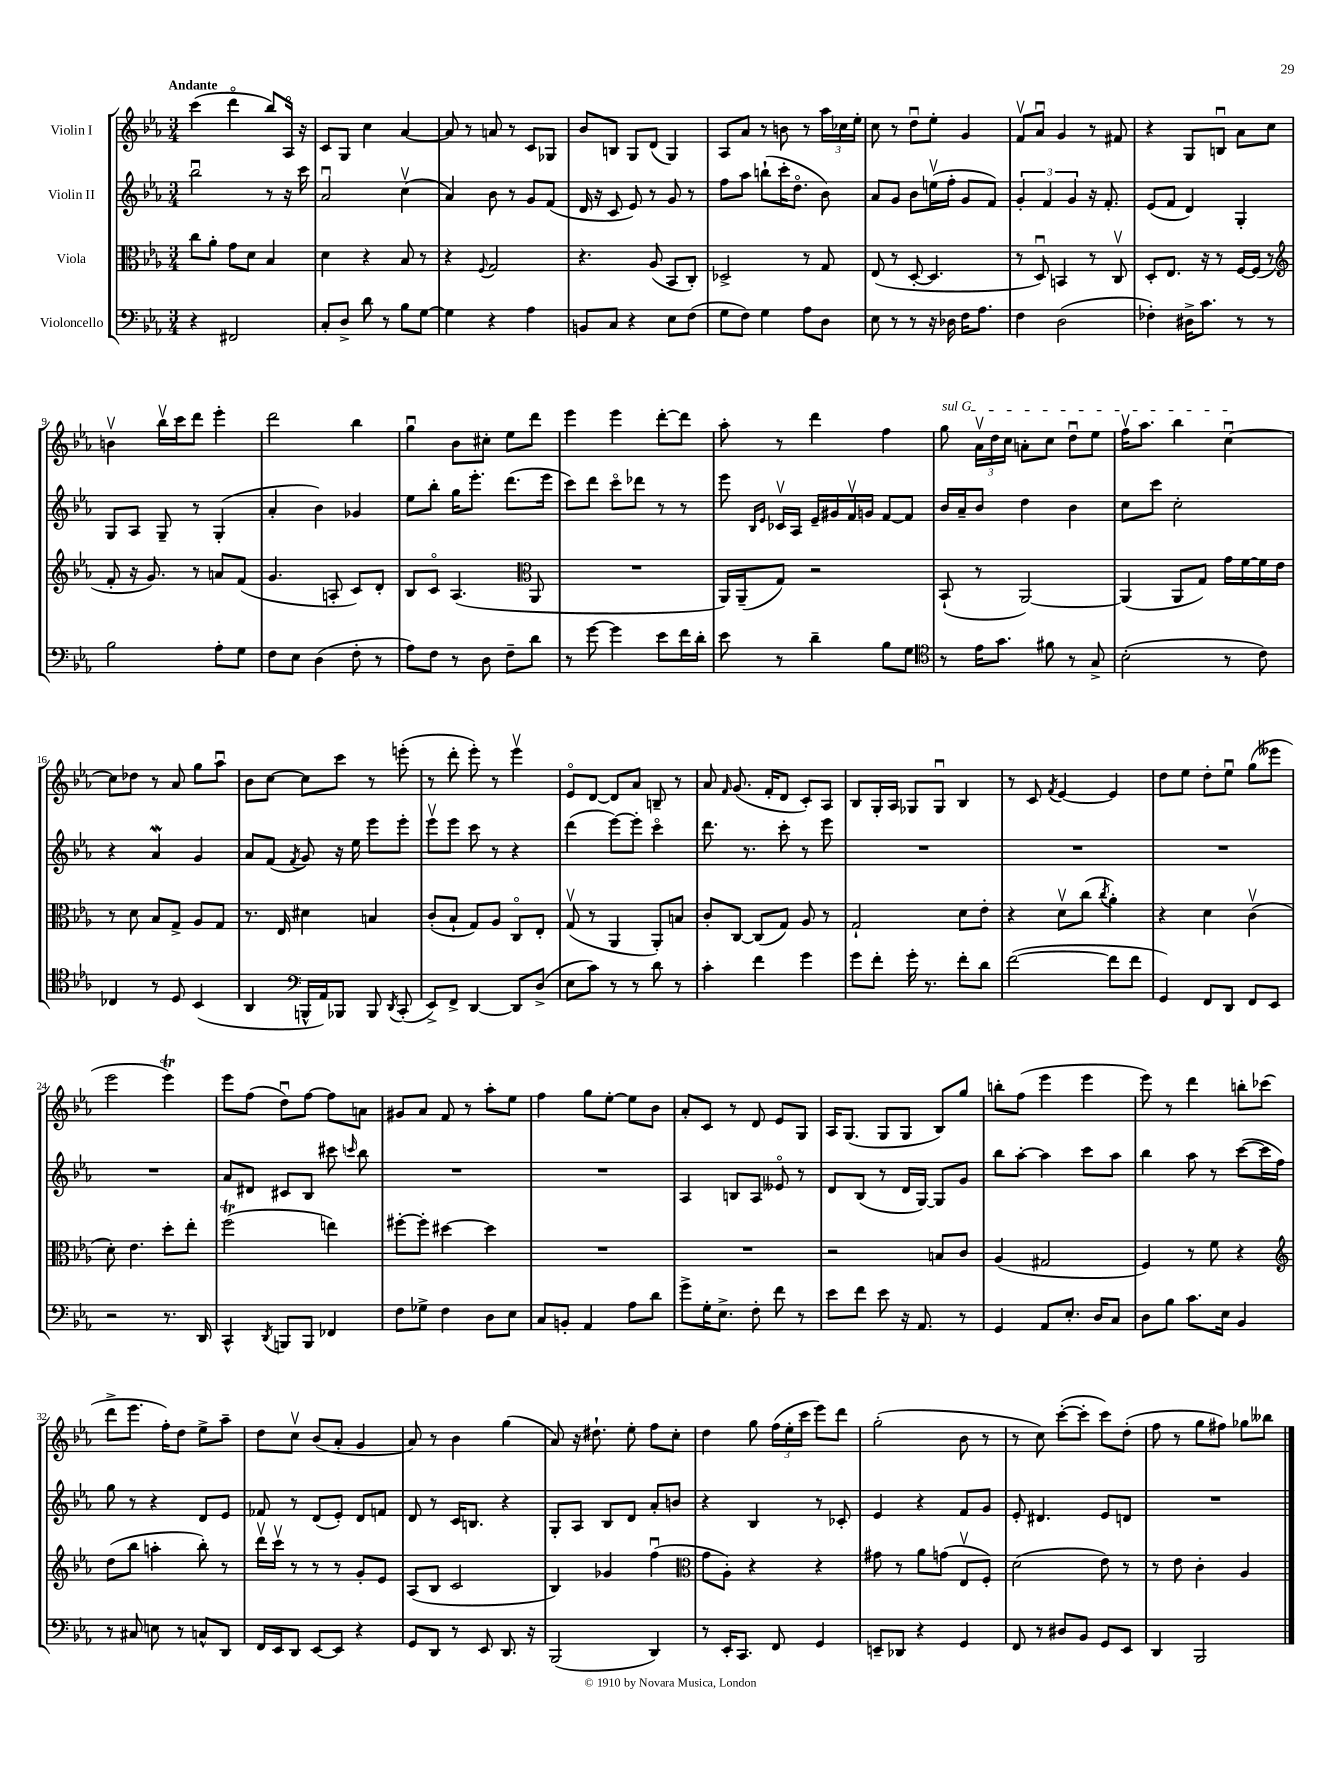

**kern	**kern	**kern	**kern
*part4	*part3	*part2	*part1
*staff4	*staff3	*staff2	*staff1
*I"Violoncello	*I"Viola	*I"Violin II	*I"Violin I
*clefF4	*clefC3	*clefG2	*clefG2
*k[b-e-a-]	*k[b-e-a-]	*k[b-e-a-]	*k[b-e-a-]
*M3/4	*M3/4	*M3/4	*M3/4
=1	=1	=1	=1
!	!	!	!LO:TX:a:B:t=Andante
4r	8cc\L	2bb-u\	(4ccc\
.	8a-'\J	.	.
2FF#X/	8g\L	.	4ddd\
.	8d\J	.	.
.	4B-/	8r	8bb-/L)
.	.	16r	16A-/Jk
.	.	16ccc\	16r
=2	=2	=2	=2
8C'/L	4d\	2a-u/	8c/L
8D^/J	.	.	8G/J
8d\	4r	.	4cc\
8r	.	.	.
8B-\L	8B-/	(4ccv\	[4a-/
[8G\J	8r	.	.
=3	=3	=3	=3
4G\]	4r	4a-/)	8a-/]
.	.	.	8r
.	8qqF/	.	.
4r	2G/	8b-\	8an/
.	.	8r	8r
4A-\	.	8g/L	8c/L
.	.	(8f/J	8G-X/J
=4	=4	=4	=4
8BBn/L	4.r	16d/	8b-/L
.	.	16r	.
8C/J	.	8c/	8Bn/J
4r	.	8e-/)	8G/L
.	(8A-/	8r	(8d/J
8E-\L	8BB-/L	8g/	4G/)
(8F\J	8C'/J)	8r	.
=5	=5	=5	=5
8G\L	2D-X^/	8ff\L	8A-/L
8F\J)	.	8aa-\J	8a-/J
4G\	.	(8bbn`\L	8r
.	.	16ccc'\K	8bn\
.	.	8.dd\J	.
8A-\L	8r	.	8r
8D\J	8G/	8b-\)	24aa-\LL
.	.	.	24cc-X\
.	.	.	24ee-'\JJ
=6	=6	=6	=6
8E-\	(8E-/	8a-/L	8cc\
8r	8r	8g/J	8r
8r	[8D'/	8b-\L	8ddu\L
16r	4.D/]	(16eenv\L	8ee-'\J
16D-X\	.	16ff'\JJ	.
16F\KL	.	8g/L	4g/
8.A-\J	.	.	.
.	.	8f/J)	.
=7	=7	=7	=7
4F\	8r	6g'/	8fv/L
.	8Du/)	.	8a-u/J
.	.	6f/	.
(2D\	4BBn/	.	4g/
.	.	6g/	.
.	8r	16r	8r
.	.	8.f'/	.
.	8Cv/	.	8f#X/
=8	=8	=8	=8
4F-X'\)	8D'/L	(8e-/L	4r
.	8.E-/J	8f/J	.
16D#X^\KL	.	4d/)	8G/L
8.c\J	16r	.	.
.	8r	.	8Bnu/J
8r	[16F/LL	4G'/	8a-\L
.	(16F/JJ]	.	.
8r	8r	.	8cc\J
!!LO:LB:g=z
=9	=9	=9	=9
*	*clefG2	*	*
2B-\	8f'/	8G/L	4bnv\
.	16r	8A-/J	.
.	8.g/)	.	.
.	.	8G~/	16bb-v\LL
.	.	.	16ccc\J
.	8r	8r	8ddd\J
8A-'\L	8an/L	(4G'/	4eee-'\
8G\J	(8f/J	.	.
=10	=10	=10	=10
8F\L	4.g/	4a-'/	2ddd\
8E-\J	.	.	.
(4D\	.	4b-\)	.
.	8An'/	.	.
8F'\	8c/L)	4g-X/	4bb-\
8r	8d'/J	.	.
=11	=11	=11	=11
8A-\L)	8B-/L	8ee-\L	4ggu\
8F\J	8c/J	8bb-'\J	.
8r	(4.A-/	16gg\KL	8b-\L
.	.	8.eee-'\J	.
8D\	.	.	8cc#X'\J
8F~\L	.	(8.ddd\L	8ee-\L
*	*clefC3	*	*
8d\J	8AA-/	.	8ddd\J
.	.	16eee-\Jk	.
=12	=12	=12	=12
8r	2.r	8ccc\L)	4eee-\
[8g\	.	8ddd\J	.
4g\]	.	8ccc\L	4eee-\
.	.	8ddd-X\J	.
8e-\L	.	8r	[8ddd'\L
16f\L	.	8r	8ddd\J]
16d'\JJ	.	.	.
=13	=13	=13	=13
8e-\	16AA-/LL)	8eee-\	8aa-'\
.	(16AA-~/J	.	.
.	.	16qqB-/LL	.
.	.	16qqe-/JJ	.
8r	8G/J)	16c-Xv/LL	8r
.	.	16A-/JJ	.
4d~\	2r	16e-~/LL	4ddd\
.	.	16g#X/	.
.	.	16fv/	.
.	.	16gn/JJ	.
8B-\L	.	[8f/L	4ff\
8G\J	.	8f/J]	.
=14	=14	=14	=14
*clefC4	*	*	*
!	!	!	!LO:TX:a:i:t=sul G
8r	(8BB-`/	16b-/LL	8gg\
.	.	16a-~/J	.
16e-\KL	8r	8b-/J	24a-v\LL
.	.	.	24dd\
8.g\J	.	.	.
.	.	.	24cc\JJ
.	[2AA-/)	4dd\	8an'\L
8f#X\	.	.	8cc\J
8r	.	4b-\	8ddu\L
8G^/	.	.	8ee-\J
=15	=15	=15	=15
(2B-'\	(4AA-/]	8cc\L	16ffv\KL
.	.	.	8.aa-\J
.	.	8ccc\J	.
.	8AA-/L	2cc'\	4bb-\
.	8G/J)	.	.
8r	16g\LL	.	[4ccu\
.	[16f\	.	.
8c\)	16f\]	.	.
.	16e-\JJ	.	.
!!LO:LB:g=z
=16	=16	=16	=16
4C-X/	8r	4r	8cc\L]
.	8d\	.	8dd-X\J
8r	8B-/L	4a-w/	8r
8D/	8G^/J	.	8a-/
(4BB-/	8A-/L	4g/	8gg\L
.	8G/J	.	8aa-u\J
=17	=17	=17	=17
4AA-/	8.r	8a-/L	8b-\L
.	.	(8f/J	[8cc\J
.	16E-/	.	.
*clefF4	*	*	*
.	.	8qf/	.
16BBBn^^/LL	4d#X\	8g/)	8cc\L]
16AA-/J)	.	.	.
8BBB-X/J	.	16r	8ccc\J
.	.	16ee-\	.
8BBB-/	4Bn/	8eee-\L	8r
8qDD/	.	.	.
(8CC'/	.	8eee-'\J	(8eeen'\
=18	=18	=18	=18
8EE-^/L)	(8c'/L	8eee-v\L	8r
8FF^/J	8B-`/J	8eee-\J	8ddd'\
[4DD/	8G/L)	8ccc\	8eee-'\)
.	8A-/J	8r	8r
8DD/L]	8C/L	4r	4eee-v\
(8D^/J	8E-'/J	.	.
=19	=19	=19	=19
8E-\L	(8Gv/	(4ddd\	8e-/L
8c\J)	8r	.	[8d/J
8r	4AA-/	[8eee-\L)	8d/L]
8r	.	8eee-'\J]	8a-/J
8d\	8AA-'/L)	4ccc\	8Bn~/
8r	8Bn/J	.	8r
=20	=20	=20	=20
4c'\	8c'/L	8.ddd\	8a-/
.	.	.	16qqf/
.	[8C/J	.	(8.g/
.	.	8.r	.
4f\	(8C/L]	.	.
.	.	.	16f'/KL
.	8G/J)	8ccc'\	8d/J
4g\	8A-/	8r	8c'/L)
.	8r	8eee-\	8A-/J
=21	=21	=21	=21
8g\L	2G`/	2.r	8B-/L
8f'\J	.	.	16G'/L
.	.	.	16A-/JJ
16g'\	.	.	8G-X/L
8.r	.	.	.
.	.	.	8G-u/J
8f'\L	8d\L	.	4B-/
8d\J	8e-'\J	.	.
=22	=22	=22	=22
([2f\	4r	2.r	8r
.	.	.	8c/
.	.	.	8qf/
.	8dv\L	.	[4e-/
.	(8cc\J	.	.
.	8qcc/	.	.
8f\L]	4a-'\)	.	4e-/]
8f\J	.	.	.
=23	=23	=23	=23
4GG/)	4r	2.r	8dd\L
.	.	.	8ee-\J
8FF/L	4d\	.	8dd'\L
8DD/J	.	.	8ee-u\J
8FF/L	(4cv\	.	(8gg\L
8EE-/J	.	.	8eee--X\J
!!LO:LB:g=z
=24	=24	=24	=24
2r	8d'\)	2.r	2eee-\
.	4.e-\	.	.
8.r	8dd'\L	.	4eee-T\)
.	8ee-'\J	.	.
16DD/	.	.	.
=25	=25	=25	=25
4CC^^/	(2ffT\	8a-/L	8eee-\L
.	.	8d#X/J	(8ff\J
8qDD/	.	.	.
8BBBn/L	.	8c#X/L	8ddu\L)
8BBB/J	.	8B-/J	[8ff\J
4FF-X/	4een\)	8ccc#X\	8ff\L]
.	.	16qqcccn/	.
.	.	8bb-\	8an\J
=26	=26	=26	=26
8F\L	[8ff#X'\L	2.r	8g#X/L
8G-X^\J	8ff#'\J]	.	8a-/J
4F\	[4dd#X\	.	8f/
.	.	.	8r
8D\L	4dd#\]	.	8aa-'\L
8E-\J	.	.	8ee-\J
=27	=27	=27	=27
8C/L	2.r	2.r	4ff\
8BBn'/J	.	.	.
4AA-/	.	.	8gg\L
.	.	.	[8ee-'\J
8A-\L	.	.	8ee-\L]
8d\J	.	.	8b-\J
=28	=28	=28	=28
8g^\L	2.r	4A-/	8a-'/L
16G'\K	.	.	8c/J
8.E-^\J	.	.	.
.	.	8Bn/L	8r
8F'\	.	8A-/J	8d/
8f\	.	8e--X/	8e-/L
8r	.	8r	8G/J
=29	=29	=29	=29
8e-\L	2r	8d/L	16A-/KL
.	.	.	(8.G/J
8f\J	.	(8B-/J	.
8e-\	.	8r	8G/L
16r	.	16d/LL	8G/J
8.AA-/	.	[16G/JJ)	.
.	8Bn/L	8G/L]	8B-/L)
8r	8c/J	8g/J	8gg/J
=30	=30	=30	=30
4GG/	(4A-/	8bb-\L	8bbn'\L
.	.	[8aa-'\J	(8ff\J
8AA-/L	2G#X/	4aa-\]	4eee-\
8.E-'/J	.	.	.
.	.	8ccc\L	4eee-\
16D/KL	.	.	.
8C/J	.	8aa-\J	.
=31	=31	=31	=31
8D\L	4F/)	4bb-\	8eee-\)
8B-\J	.	.	8r
8.c\L	8r	8aa-\	4ddd\
.	8f\	8r	.
16E-\Jk	.	.	.
4BB-/	4r	([8ccc\L	8bbn'\L
.	.	16ccc\L]	(8ccc-X\J
.	.	16ff\JJ)	.
!!LO:LB:g=z
=32	=32	=32	=32
*	*clefG2	*	*
8r	(8dd\L	8gg\	8ddd^\L
8C#X/	8bb-\J	8r	8.eee-\J
8En\	4aan'\	4r	.
.	.	.	16ff'\KL)
8r	.	.	8dd\J
8Cn^^/L	8bb-'\)	8d/L	8ee-^\L
8DD/J	8r	8e-/J	8aa-~\J
=33	=33	=33	=33
16FF/LL	16dddv\LL	8f-X/	8dd\L
16EE-/J	16cccv\JJ	.	.
8DD/J	8r	8r	8ccv\J
[8EE-/L	8r	(8d/L	(8b-/L
8EE-/J]	8r	8e-'/J)	8a-'/J
4r	8g'/L	8d/L	4g/
.	8e-/J	8fn/J	.
=34	=34	=34	=34
8GG/L	(8A-/L	8d/	8a-/)
8DD/J	8B-/J	8r	8r
8r	2c/	16c/KL	4b-\
.	.	8.Bn/J	.
8EE-/	.	.	.
8.DD/	.	4r	(4gg\
16r	.	.	.
=35	=35	=35	=35
(2BBB-/	4B-/)	8G'/L	8a-/)
.	.	8A-/J	16r
.	.	.	8.dd#X`\
.	4g-X/	8B-/L	.
.	.	8d/J	8ee-'\
4DD/)	(4ffu\	8a-'/L	8ff\L
.	.	8bn/J	8cc'\J
=36	=36	=36	=36
*	*clefC3	*	*
8r	8g\L	4r	4dd\
16EE-'/KL	8A-'\J)	.	.
8.CC/J	.	.	.
.	4r	4B-/	8gg\
8FF/	.	.	(24ff\LL
.	.	.	24ee-'\
.	.	.	24ccc\JJ
4GG/	4r	8r	8eee-\L)
.	.	8c-X'/	8ddd\J
=37	=37	=37	=37
8EEn~/L	8g#X\	4e-/	(2gg'\
8DD-X/J	8r	.	.
4r	8a-\L	4r	.
.	(8gn\J	.	.
4GG/	8E-v/L	8f/L	8b-\
.	8F'/J)	8g/J	8r
=38	=38	=38	=38
8FF/	(2d\	8e-'/	8r
8r	.	4.d#X/	8cc\)
8D#X/L	.	.	([8ccc'\L
8BB-/J	.	.	8ccc'\J]
8GG/L	8e-\)	8e-/L	8ccc\L)
8EE-/J	8r	8dn/J	(8dd'\J
=39	=39	=39	=39
4DD/	8r	2.r	8ff\
.	8e-\	.	8r
2BBB-/	4c'\	.	8gg\L
.	.	.	8ff#X\J)
.	4A-/	.	8gg-X\L
.	.	.	8bb--X\J
==	==	==	==
*-	*-	*-	*-
